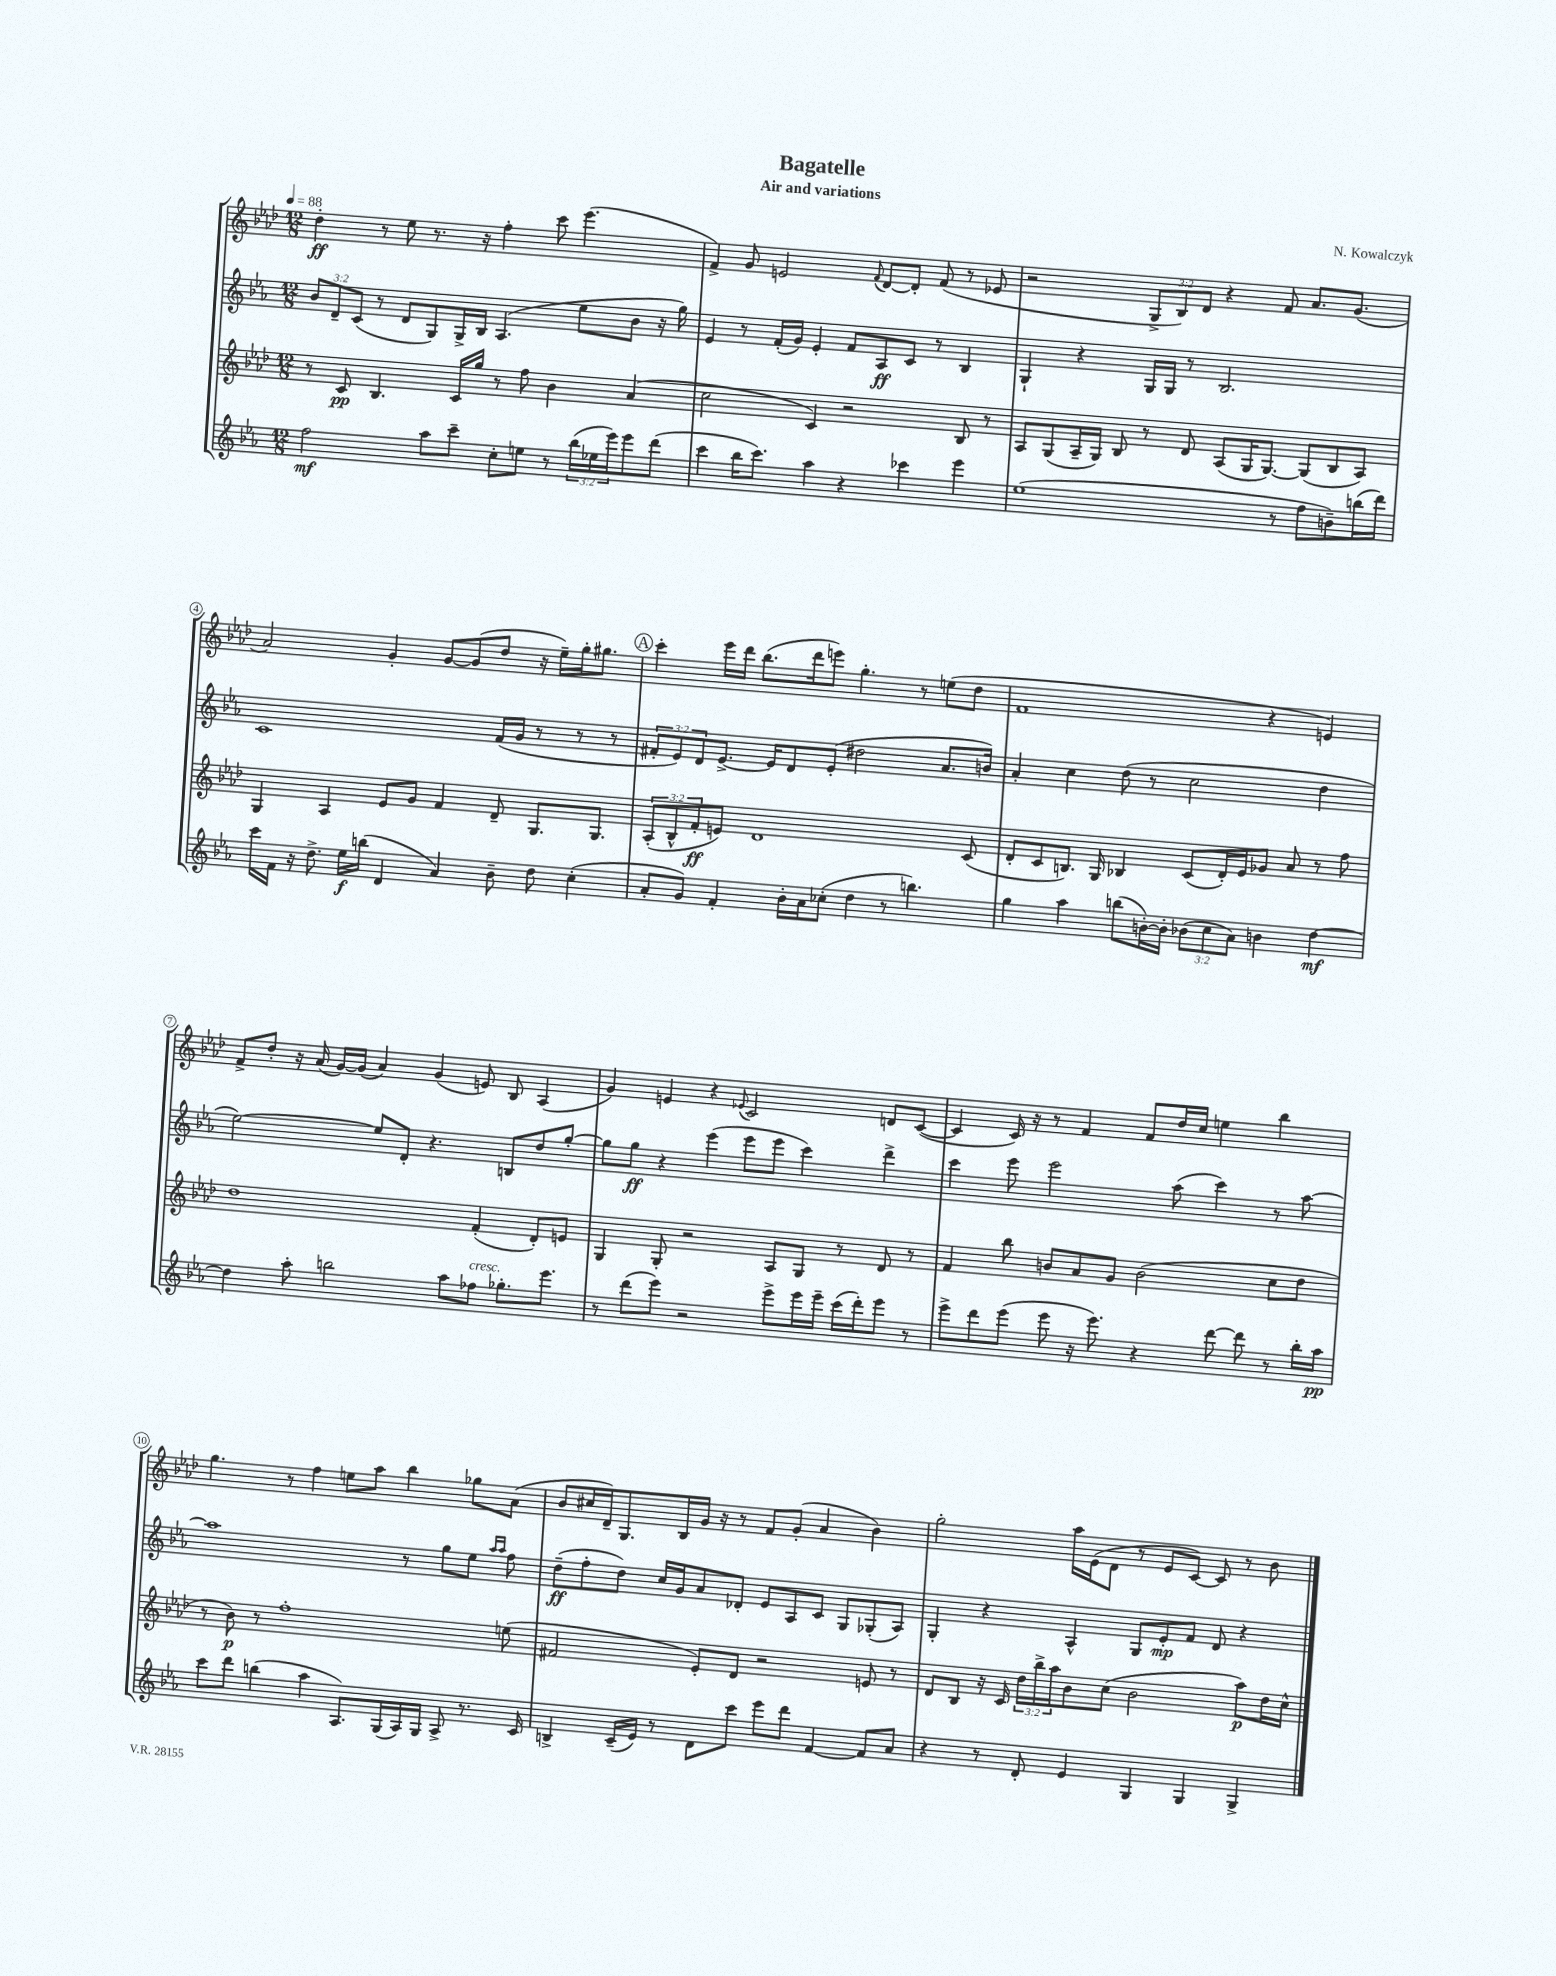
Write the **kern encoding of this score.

**kern	**kern	**kern	**kern
*staff4	*staff3	*staff2	*staff1
*clefG2	*clefG2	*clefG2	*clefG2
*k[b-e-a-]	*k[b-e-a-d-]	*k[b-e-a-]	*k[b-e-a-d-]
*M12/8	*M12/8	*M12/8	*M12/8
*MM88	*MM88	*MM88	*MM88
2ff	8r	12b-	4dd-'
.	.	12d~	.
.	8c	.	.
.	.	(12c	.
.	4.B-	8r	8r
.	.	8d	8ee-
8aa-	.	8G)	8.r
8ccc~	16c	16G^	.
.	16gg	16B-	16r
8cc'	8r	(4.A-	4ff'
8ee	8ff	.	.
8r	4b-	.	8ccc
(24bb-	.	8ee-	(4.eee-
24ee-	.	.	.
24eee-)	.	.	.
8eee-	(4a-	8b-	.
(8ddd	.	16r	.
.	.	16gg)	.
=	=	=	=
4ccc	2cc	4e-	4f^)
16bb-	.	8r	8g
8.ccc)	.	.	.
.	.	(16f'	2e
.	.	16g)	.
4aa-	4c)	4e-'	.
4r	2r	8f	.
.	.	.	8qqf
.	.	8A-	[8d-
4ccc-	.	8c	8d-']
.	.	8r	(8f
4eee-	8B-	4B-	8r
.	8r	.	8e-
=	=	=	=
(1ee-	8A-	4G`	2r
.	(8G	.	.
.	16A-~	4r	.
.	16G)	.	.
.	8B-	.	.
.	8r	16G	12G^
.	.	16G	.
.	.	.	12B-)
.	8d-	8r	.
.	.	.	12d-
.	(8A-	2.B-	4r
.	16G	.	.
.	[8.G)	.	.
8r	.	.	8f
8ff	(8G]	.	8.a-
8b~)	8B-	.	.
.	.	.	(8.g
(16bb	8A-)	.	.
16ddd)	.	.	.
=	=	=	=
16ccc	4G	1c	2a-)
16f	.	.	.
16r	.	.	.
8.dd^	.	.	.
.	4A-	.	.
16ee-	.	.	.
(16bb	.	.	.
4d	8e-	.	4g'
.	8g	.	.
4a-)	4f	.	[8g
.	.	.	(8g]
8b-~	8d-~	(16f	8dd-
.	.	16g	.
8dd	8.G	8r	16r
.	.	.	16ee-~)
(4cc'	.	8r	16gg'
.	8.G	.	8.gg#
.	.	8r	.
=	=	=	=
8a-'	(12A-'	12f#'	4ccc'
.	12B-^^	12e-)	.
8g)	.	.	.
.	12f'	12d	.
4f'	8e)	[8.e-^	16eee-
.	.	.	16ddd-
.	1d-	.	(8.bb-
.	.	16e-]	.
16b-'	.	8d	.
16a-	.	.	16ddd-
(8cc-'	.	(8e-'	8eee)
4dd	.	2dd#	4.gg'
8r	.	.	.
4.bb)	.	.	8r
.	.	8.a-	(8ee
.	(8c	.	8dd-
.	.	16b)	.
=	=	=	=
4gg	8d-'	4a-'	1f
.	8c	.	.
4aa-	8.B)	4cc	.
.	16G	.	.
(8bb	4B-	(8dd	.
[16b')	.	8r	.
16b']	.	.	.
(12b-	(8c	2cc	.
12cc	.	.	.
.	16d-')	.	.
12a-)	.	.	.
.	16e-	.	.
4b	8g-	.	4r
.	8a-	.	.
[4dd	8r	4dd	4e)
.	8ff	.	.
=	=	=	=
4dd]	1dd-	[2ee-)	8f^
.	.	.	8dd-'
8aa-'	.	.	16r
.	.	.	(16a-
2bb	.	.	[16g)
.	.	.	(16g]
.	.	8ee-]	4a-)
.	.	8d'	.
.	.	4.r	(4g
8aa-	.	.	.
8ff-	(4f'	.	8e)
8.gg-'	.	8B	8B-
.	8d-')	8dd	(4A-
8.eee-	.	.	.
.	8e	[8gg'	.
=	=	=	=
8r	4G	8gg]	4g)
(8ddd	.	8gg	.
8eee-)	8G'	4r	4e
2r	2r	.	.
.	.	(4eee-	4r
.	.	.	8qqe-
.	.	8eee-	2c
8eee-^	8A-	8eee-	.
16eee-	8G	4ccc)	.
16eee-~	.	.	.
(16ccc	8r	.	.
16ddd')	.	.	.
8eee-	8d-	4ddd^	8d
8r	8r	.	([8c
=	=	=	=
8eee-^	4f	4ccc	4c]
8ddd	.	.	.
(8eee-	8bb-	8eee-	16c)
.	.	.	16r
8eee-	8b	2eee-	8r
16r	8a-	.	4f
8.eee-)	.	.	.
.	8g	.	.
4r	(2b	.	8f
.	.	(8aa-	16dd-
.	.	.	16cc
[8ddd	.	4ccc)	4ee
8ddd]	.	.	.
8r	8cc	8r	4bb-
16bb-'	8dd-	[8aa-	.
16aa-	.	.	.
=	=	=	=
8ccc	8r	1aa-]	4.gg
8ddd	8b-)	.	.
(4bb	8r	.	.
.	1ff'	.	8r
4aa-	.	.	4ff
8.A-)	.	.	8ee
.	.	.	8aa-
(16G	.	.	.
16A-)	.	8r	4bb-
16G	.	.	.
8A-^	.	8gg	.
8.r	.	8ee-	8gg-
.	.	16qqaa-	.
.	.	16qqaa-	.
.	(8ee	8ff	(8a-
16c	.	.	.
=	=	=	=
4B^	2f#	(8dd~	8b-
.	.	8ff'	16cc#
.	.	.	16d-~)
(16c~	.	8dd)	8.G
16e-)	.	.	.
8r	.	16cc	.
.	.	16g	16B-
8d	8e-')	8a-	16g
.	.	.	16r
8ccc	8d-	8d-'	8r
8eee-	2r	8e-	8f
8ddd	.	8A-	(8g'
[4f	.	8c	4a-
.	.	8G	.
8f]	8e	(8G-'	4b-)
8a-	8r	8A-)	.
=	=	=	=
4r	8d-	4G'	2gg'
.	8B-	.	.
8r	16r	4r	.
.	16c	.	.
8d'	24dd-	.	.
.	24bb-^	.	.
.	24aa-	.	.
4e-	8b-	4A-^^	16aa-
.	.	.	(16e-
.	(8cc	.	8d-
4G	2b-	8G	8r
.	.	8e-'	8e-
4G	.	8f	[8c)
.	.	8d	8c]
4G^	8aa-)	4r	8r
.	16dd-	.	8b-
.	16cc^^	.	.
==	==	==	==
*-	*-	*-	*-
